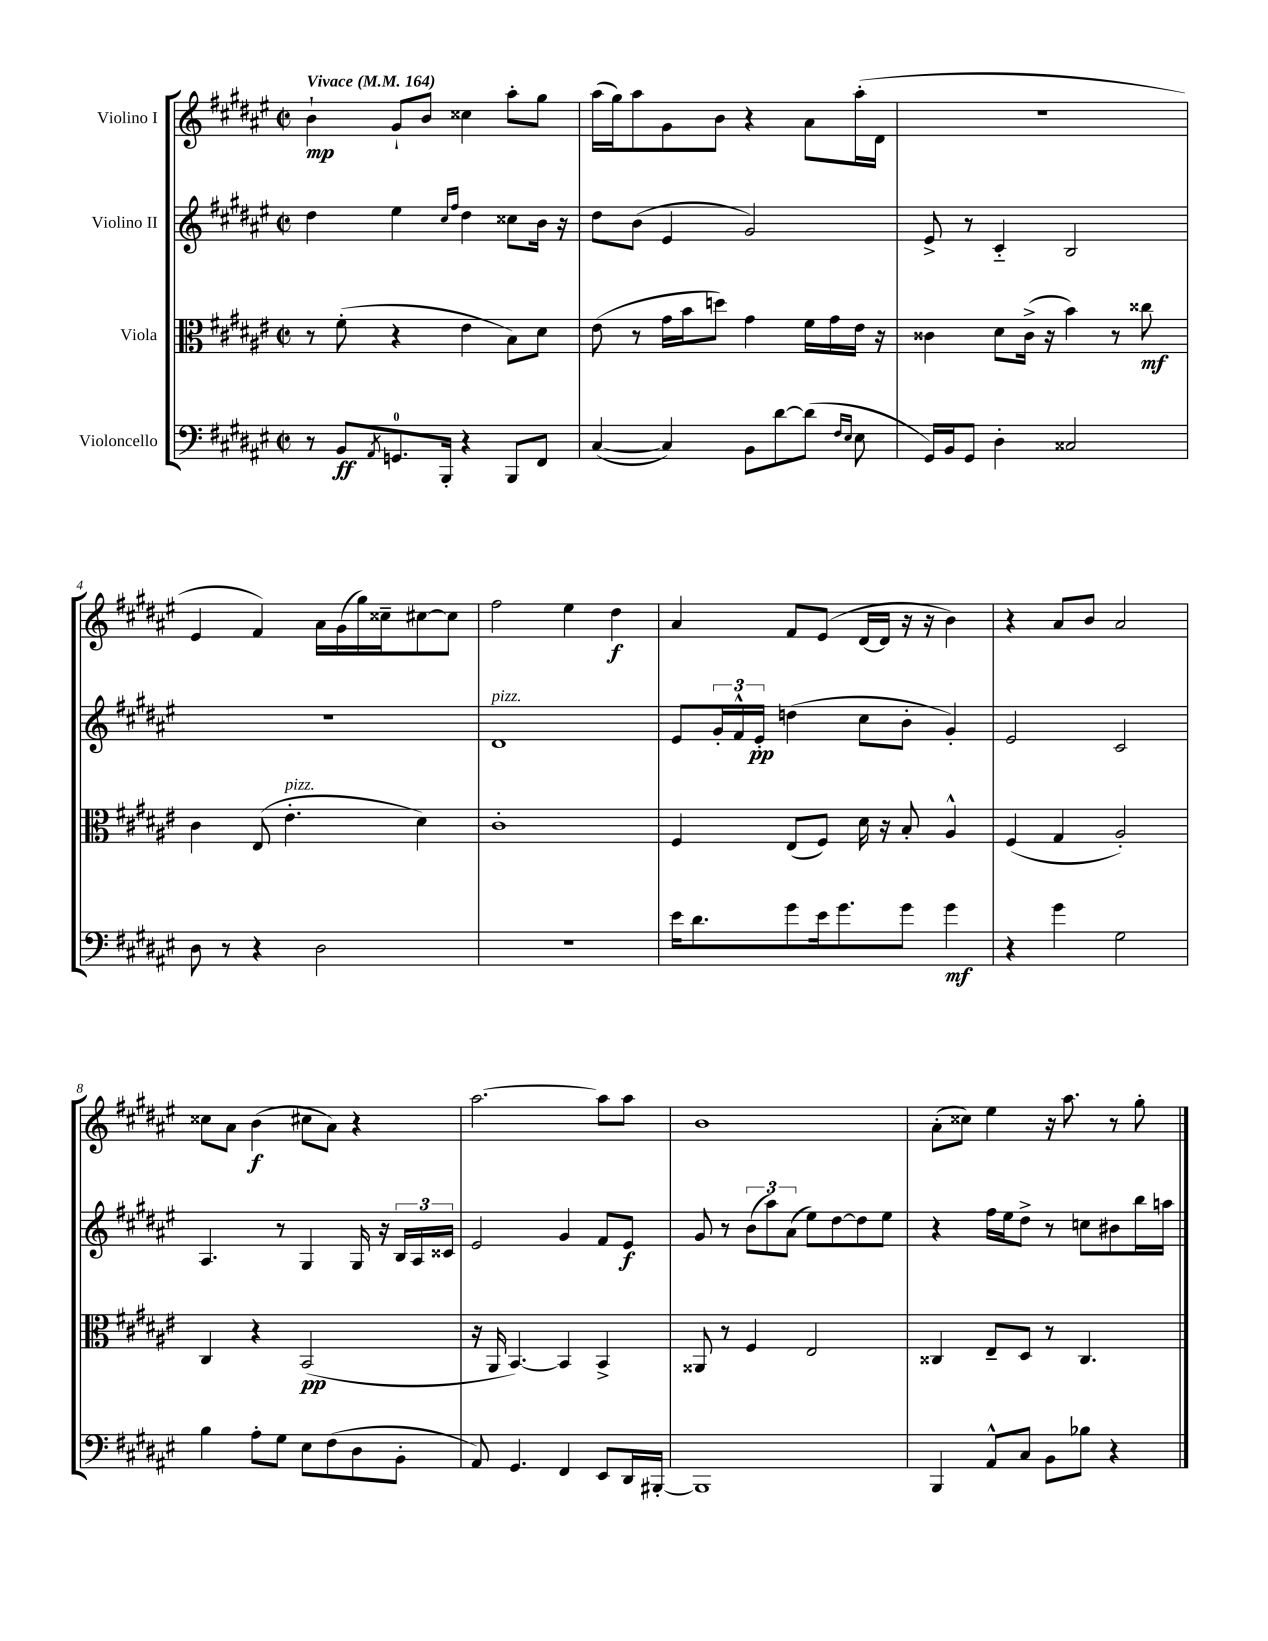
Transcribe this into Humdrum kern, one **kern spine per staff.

**kern	**kern	**kern	**kern
*staff4	*staff3	*staff2	*staff1
*clefF4	*clefC3	*clefG2	*clefG2
*k[f#c#g#d#a#e#]	*k[f#c#g#d#a#e#]	*k[f#c#g#d#a#e#]	*k[f#c#g#d#a#e#]
*M2/2	*M2/2	*M2/2	*M2/2
*met(c|)	*met(c|)	*met(c|)	*met(c|)
*MM164	*MM164	*MM164	*MM164
8r	8r	4dd#	4b`
8BB	(8f#'	.	.
8qAA#	.	.	.
8.GG	4r	4ee#	8g#`
.	.	.	8b
16BBB'	.	.	.
.	.	16qqcc#	.
.	.	16qqff#	.
4r	4e#	4dd#	4cc##
8BBB	8B)	8cc##	8aa#'
8FF#	8d#	16b	8gg#
.	.	16r	.
=	=	=	=
([4C#	(8e#	8dd#	(16aa#
.	.	.	16gg#)
.	8r	(8b	8aa#
4C#])	16g#	4e#	8g#
.	16b	.	.
.	8dd)	.	8b
8BB	4g#	2g#)	4r
[8d#	.	.	.
(8d#]	16f#	.	8a#
.	16g#	.	.
16qqF#	.	.	.
16qqE#	.	.	.
8E#	16e#	.	(16aa#'
.	16r	.	16d#
=	=	=	=
16GG#)	4c##	8e#^	1r
16BB	.	.	.
8GG#	.	8r	.
4D#'	8d#	4c#'~	.
.	(16c##^	.	.
.	16r	.	.
2C##	4b)	2B	.
.	8r	.	.
.	8cc##	.	.
=	=	=	=
8D#	4c#	1r	4e#
8r	.	.	.
4r	(8E#	.	4f#)
.	4.e#'	.	.
2D#	.	.	16a#
.	.	.	(16g#
.	.	.	16gg#)
.	.	.	16cc##~
.	4d#)	.	[8cc#
.	.	.	8cc#]
=	=	=	=
1r	1c#'	1d#	2ff#
.	.	.	4ee#
.	.	.	4dd#
=	=	=	=
16e#	4F#	8e#	4a#
8.d#	.	.	.
.	.	24g#'	.
.	.	24f#^^	.
.	.	24e#'	.
8g#	(8E#	(4dd	8f#
16e#	8F#)	.	(8e#
8.g#	.	.	.
.	16d#	8cc#	[16d#
.	16r	.	16d#]
8g#	8B'	8b'	16r
.	.	.	16r
4g#	4A#^^	4g#')	4b)
=	=	=	=
4r	(4F#	2e#	4r
4g#	4G#	.	8a#
.	.	.	8b
2G#	2A#')	2c#	2a#
=	=	=	=
4B	4C#	4.A#	8cc##
.	.	.	8a#
8A#'	4r	.	(4b
8G#	.	8r	.
8E#	(2BB	4G#	8cc#
(8F#	.	.	8a#)
8D#	.	16G#	4r
.	.	16r	.
8BB'	.	24B	.
.	.	24A#	.
.	.	24c##	.
=	=	=	=
8AA#)	16r	2e#	[2.aa#
.	16AA#	.	.
4.GG#	[4.BB)	.	.
4FF#	4BB]	4g#	.
8EE#	4BB^	8f#	8aa#]
16DD#	.	8e#	8aa#
[16BBB#'	.	.	.
=	=	=	=
1BBB#]	8AA##	8g#	1b
.	8r	8r	.
.	4F#	(12b	.
.	.	12aa#)	.
.	.	(12a#	.
.	2E#	8ee#)	.
.	.	[8dd#	.
.	.	8dd#]	.
.	.	8ee#	.
=	=	=	=
4BBB	4C##	4r	(8a#'
.	.	.	8cc##)
8AA#^^	8E#~	16ff#	4ee#
.	.	16ee#	.
8C#	8D#	8dd#^	.
8BB	8r	8r	16r
.	.	.	8.aa#
8B-	4.C##	8cc	.
4r	.	8b#	8r
.	.	16bb	8gg#'
.	.	16aa	.
==	==	==	==
*-	*-	*-	*-
